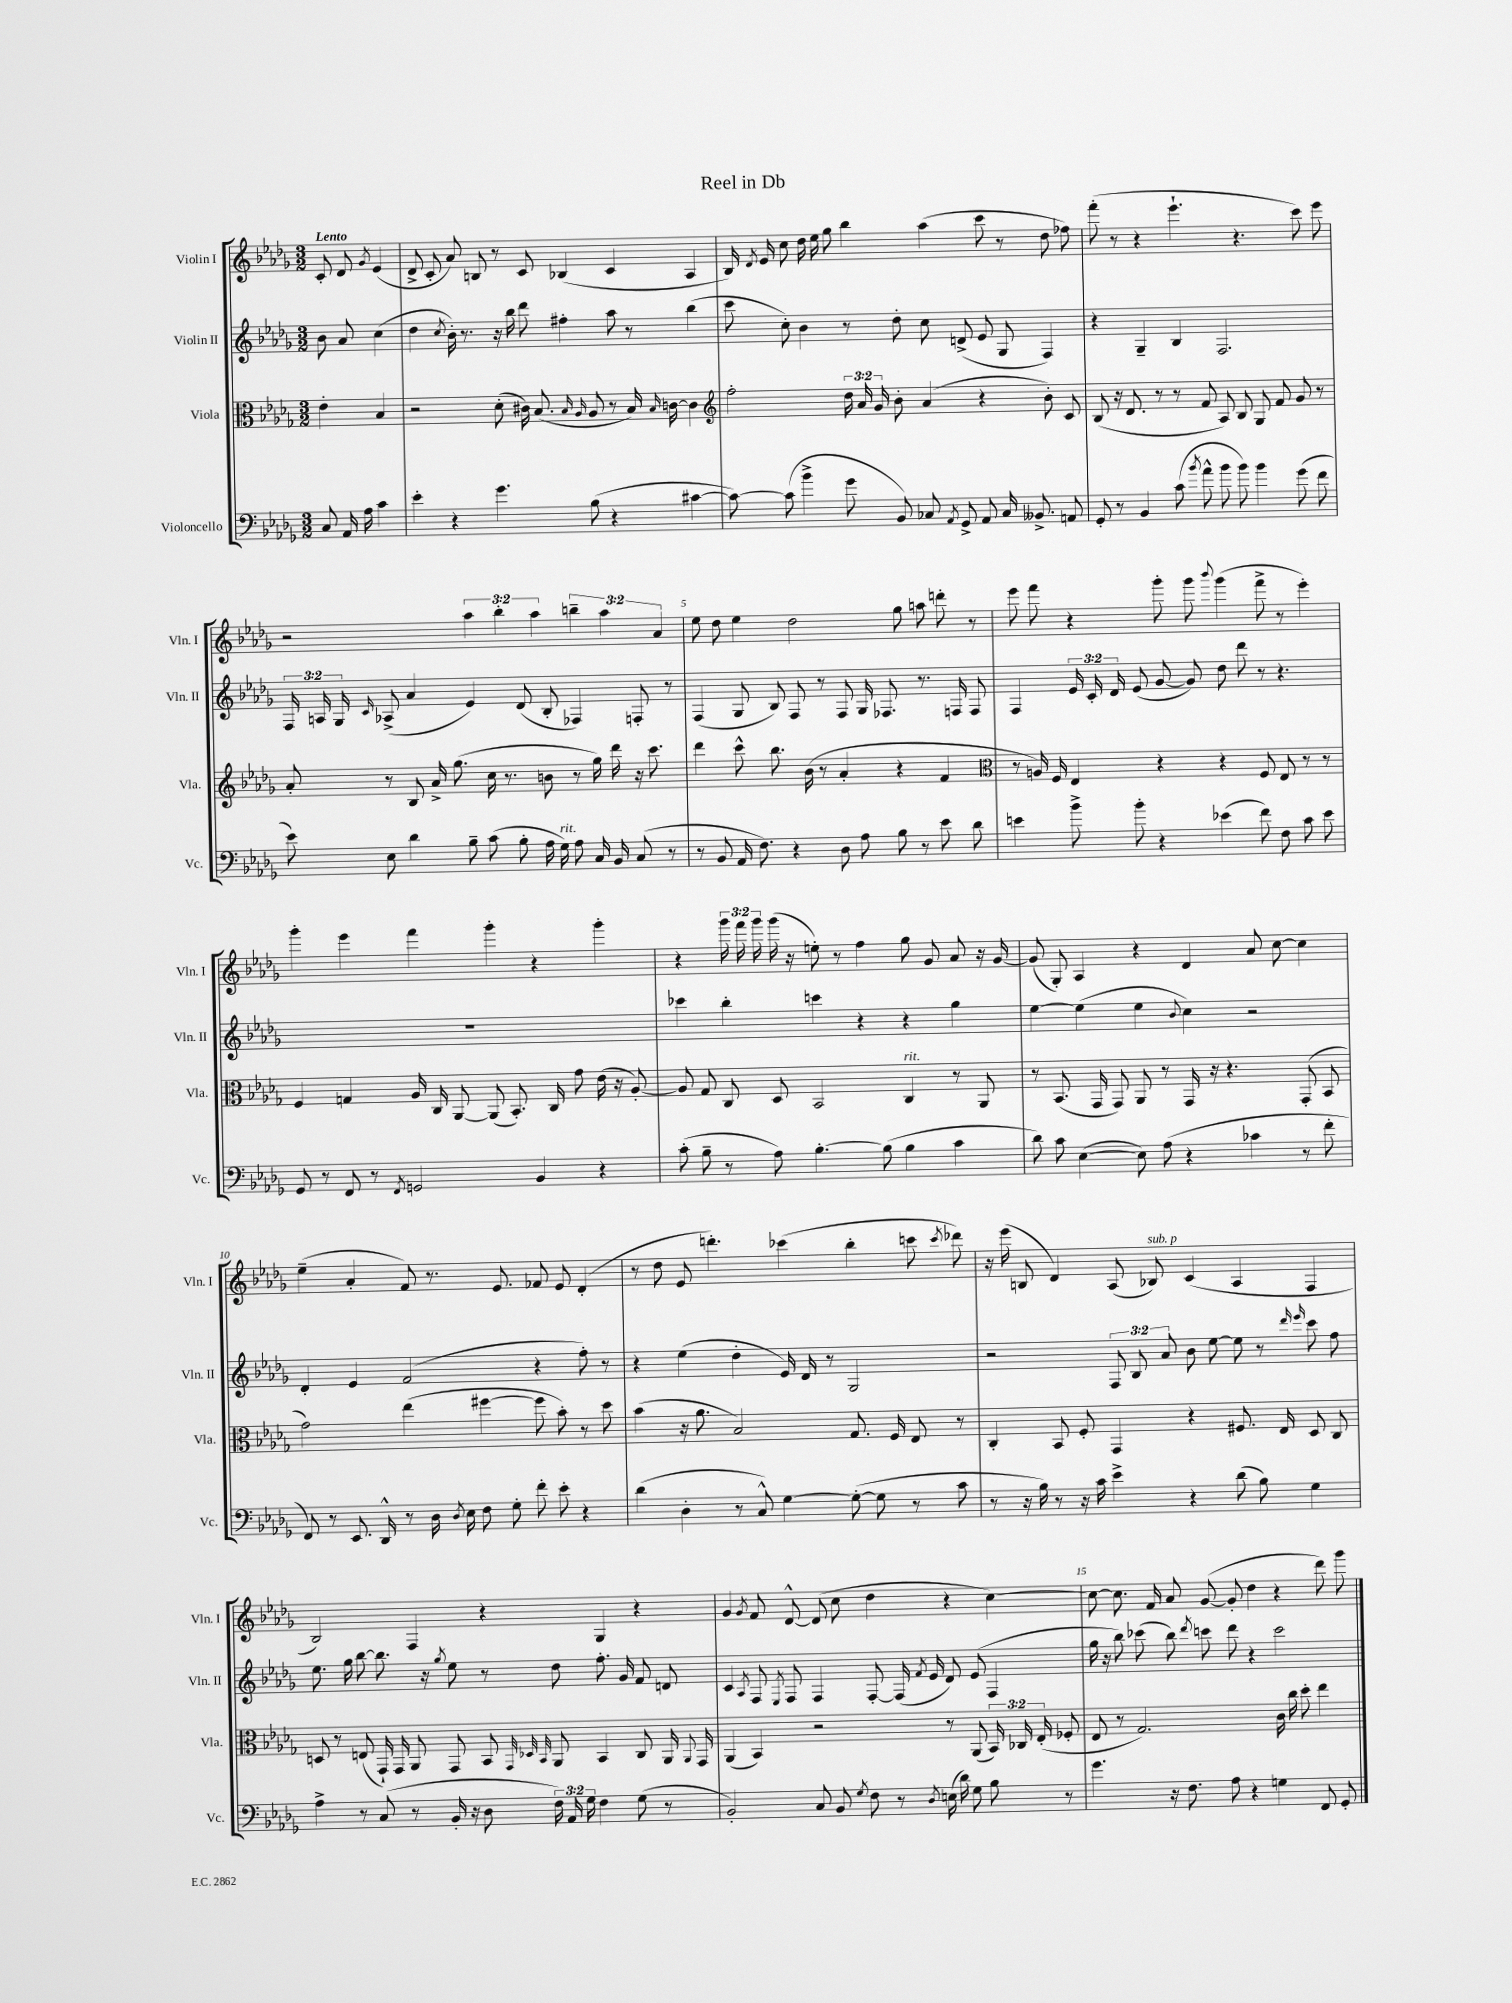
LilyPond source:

\header { title = "Reel in Db" }
<<
\new StaffGroup <<
\new Staff = "s0" \with { instrumentName = "Violin I" shortInstrumentName = "Vln. I" } {
    \clef treble \key des \major \numericTimeSignature \time 3/2 \override Staff.TupletNumber.text = #tuplet-number::calc-fraction-text \partial 2 \tempo "Lento"
    \autoBeamOff c'8-. des'8 \acciaccatura { ges'8 } ees'4( |
    des'8-> c'8-. aes'8) b8 r8 c'8 bes4( c'4 aes4 |
    bes16) \acciaccatura { des'8 } ees'16 c''8 des''16 ees''16 ges''8 bes''4 aes''4( c'''8 r8 des''8 fes''8) |
    f'''8-.( r8 r4 ees'''4.-! r4. c'''8) ees'''8 |
    r2 \tuplet 3/2 { aes''4 bes''4-. aes''4 } \tuplet 3/2 { b''4-- aes''4 aes'4 } |
    ees''8 des''8 ees''4 des''2 ges''8 a''8 d'''8-. r8 |
    ees'''8 f'''8 r4 ges'''8-. ges'''8 \appoggiatura { bes'''8 } ges'''4( f'''8-> r8 ees'''4-.) |
    ges'''4-. ees'''4 f'''4 ges'''4-. r4 ges'''4-. |
    r4 \tuplet 3/2 { ges'''16 f'''16 ges'''16 } ges'''16( r16 e''8-.) r8 f''4 ges''8 ges'8 aes'8 r16 ges'16~ |
    ges'8( ges8-.) aes4 r4 des'4 aes'8 c''8~ c''4 |
    ees''4--( aes'4-. f'8) r8. ees'8. fes'8 ees'8 des'4-.( |
    r8 des''8 ees'8 d'''4.-.) ces'''4( bes''4-. c'''8 \acciaccatura { c'''8 } des'''8) |
    r16 ees'''16( b8 des'4) aes8( bes8^\markup { \italic "sub. p" }) c'4( aes4 f4 |
    bes2) f4 r4 ges4 r4 |
    ges'4 \acciaccatura { ges'8 } f'8 des'8~-^ des'8( c''8 des''4 r4 c''4~) |
    c''8~ c''8. f'16 aes'8 ges'8~( ges'8-. des''4 r4 des'''8) ges'''8 \bar "|." |
}
\new Staff = "s1" \with { instrumentName = "Violin II" shortInstrumentName = "Vln. II" } {
    \clef treble \key des \major \numericTimeSignature \time 3/2 \override Staff.TupletNumber.text = #tuplet-number::calc-fraction-text \partial 2
    \autoBeamOff bes'8 aes'8 c''4( |
    des''4 \acciaccatura { c''8 } bes'16-.) r8. r16 bes''16 des'''8 fis''4-. aes''8 r8 bes''4( |
    c'''8 c''8-.) bes'4 r8 des''8-. c''8 d'8->( ees'8 ges8 f4) |
    r4 ges4-- bes4 f2. |
    \tuplet 3/2 { f16 a16 ges16 } \grace { c'16 } aes8->( aes'4 ees'4) des'8( bes8-. fes4) f8-. r8 |
    f4( ges8 bes8) f8 r8 f8 ges16 fes8. r8. f16 f8 |
    f4 \tuplet 3/2 { ees'16 c'16-. des'16 } ees'8( ges'8~ ges'8) des''8 des'''8 r8 r4. |
    R1. |
    ces'''4 bes''4-. c'''4 r4 r4 ges''4 |
    ees''4~ ees''4( ees''4 \appoggiatura { bes'8 } c''4) r2 |
    des'4-. ees'4 f'2( r4 f''8-.) r8 |
    r4 ees''4( des''4-. ees'16) des'16 r8 ges2 |
    r2 \tuplet 3/2 { f8 bes8 aes'8 } bes'8 ees''8~ ees''8 r8 \grace { des'''16 ees'''16 } c'''8 f''8 |
    ees''8. ges''16 bes''8~ bes''8. r16 \acciaccatura { ges''8 } ees''8 r8 des''8 f''8.-. ges'16 f'8 d'8 |
    c'4 \acciaccatura { aes8 } f8 \acciaccatura { ees8 } f8 f4 f8~-. f16( \acciaccatura { f'8 } ees'16 des'8) ees'8( f4 |
    ges''16 r16 bes''8) ces'''8( bes''8) \acciaccatura { des'''8 } c'''8 des'''8 r4 c'''2 \bar "|." |
}
\new Staff = "s2" \with { instrumentName = "Viola" shortInstrumentName = "Vla." } {
    \clef alto \key des \major \numericTimeSignature \time 3/2 \override Staff.TupletNumber.text = #tuplet-number::calc-fraction-text \partial 2
    \autoBeamOff ees'4-. bes4 |
    r2 des'8-.( cis'16) bes8.( \grace { bes16 aes16 } aes8 r8 bes16) \grace { bes16 } c'16~ c'4 |
    \clef treble f''2-. \tuplet 3/2 { des''16 aes'16 ges'16 } bes'8-. aes'4( r4 bes'8-.) c'8 |
    bes8( r16 des'8. r8 r8 f'8 aes8) bes8 ges8 f'8 ges'8 r8 |
    aes'8-. r8 bes8 aes'16-> ges''8.( c''16 r8. b'8 r8 ges''16) des'''16 r16 c'''8. |
    des'''4 c'''8-^ bes''8. bes'16( r8 aes'4-. r4 f'4 |
    \clef alto r8 a16) f16 ees4 r4 r4 f8 ees8 r8 r8 |
    f4 g4 aes16 c16 aes,8~ aes,8( bes,8.-.) c16 ges'8 ees'16( r16 aes8~-.) |
    aes8 ges8 c8 des8 bes,2 c4^\markup { \italic "rit." } r8 aes,8 |
    r8 bes,8.( ges,16 ges,8) aes,8 r8 ges,16 r16 r4. ges,8-.( bes,8 |
    ges'2) ees''4( fis''4~ fis''8 bes'8-.) r8 des''8 |
    bes'4( r16 aes'8. bes2) ges8. f16 ees8 r8 |
    c4-. bes,8 f8-. ges,4 r4 fis8. ees16 des8 c8 |
    d8 r8 e8( ges,16-!) ges,16 aes,8 ges,8 bes,8 \grace { ges,32 des32 bes,32 } aes,8 bes,4 c8 aes,16 \appoggiatura { aes,8 } ges,16 |
    aes,4( bes,4) r2 r8 aes,8( \tuplet 3/2 { bes,16) ces16 ees16-.( } fes8-. |
    ees8 r8 ges2.) c'16 c''16 des''8-. ees''4 \bar "|." |
}
\new Staff = "s3" \with { instrumentName = "Violoncello" shortInstrumentName = "Vc." } {
    \clef bass \key des \major \numericTimeSignature \time 3/2 \override Staff.TupletNumber.text = #tuplet-number::calc-fraction-text \partial 2
    \autoBeamOff c8 aes,16 aes16 c'4 |
    ees'4-. r4 ges'4. bes8( r4 cis'4~ |
    cis'8~) cis'8( bes'4-> ges'8 bes,8) ces8 \acciaccatura { aes,8 } ges,8-> aes,8 ces16 beses,8.-> a,8 |
    ges,8-. r8 bes,4 c'8( \acciaccatura { bes'8 } aes'8-^ bes'8 bes'8) bes'4 ges'8( f'8 |
    ees'8) ees8 des'4 bes8-- c'8( bes8-. aes16 ges16^\markup { \italic "rit." }) aes8 c16 bes,16 c8( r8 |
    r8 bes,8 aes,16 f8.) r4 des8 aes8 bes8 r8 ees'8 des'8 |
    e'4 bes'8-> bes'8-. r4 ees'4( f'8) f8 c'8 ees'8 |
    ges,8 r8 f,8 r8 \acciaccatura { f,8 } g,2 bes,4 r4 |
    c'8-.( bes8-- r8 aes8) bes4.~-. bes8( bes4 c'4 |
    des'8) c'8 ees4~( ees8) aes8( r4 ces'4 r8 f'8-. |
    f,8) r8 ees,8. des,16-^ r8 des16 \acciaccatura { des8 } ees16 f8 ges8-. f'8-. ees'8-. r4 |
    des'4( des4-. r8 c8-^) ges4~ ges8~-.( ges8 r8 c'8 |
    r8 r16 bes16) r8 r16 c'16 ees'4-> r4 des'8( bes8) ges4 |
    aes4-> r8 c8( r8 bes,16-. r16 des8 \tuplet 3/2 { f16) aes,16 ges16 } f4 ges8( r8 |
    bes,2-.) c8 bes,8 \acciaccatura { ges8 } f8 r8 \acciaccatura { des8 } e16( des'16) ges8 bes8 r8 |
    ges'4. r16 f8. aes8 r4 g4 f,8 ges,8-. \bar "|." |
}
>>
>>
\layout { \context { \Score \override BarNumber.break-visibility = ##(#f #t #t) barNumberVisibility = #(every-nth-bar-number-visible 5) } }
